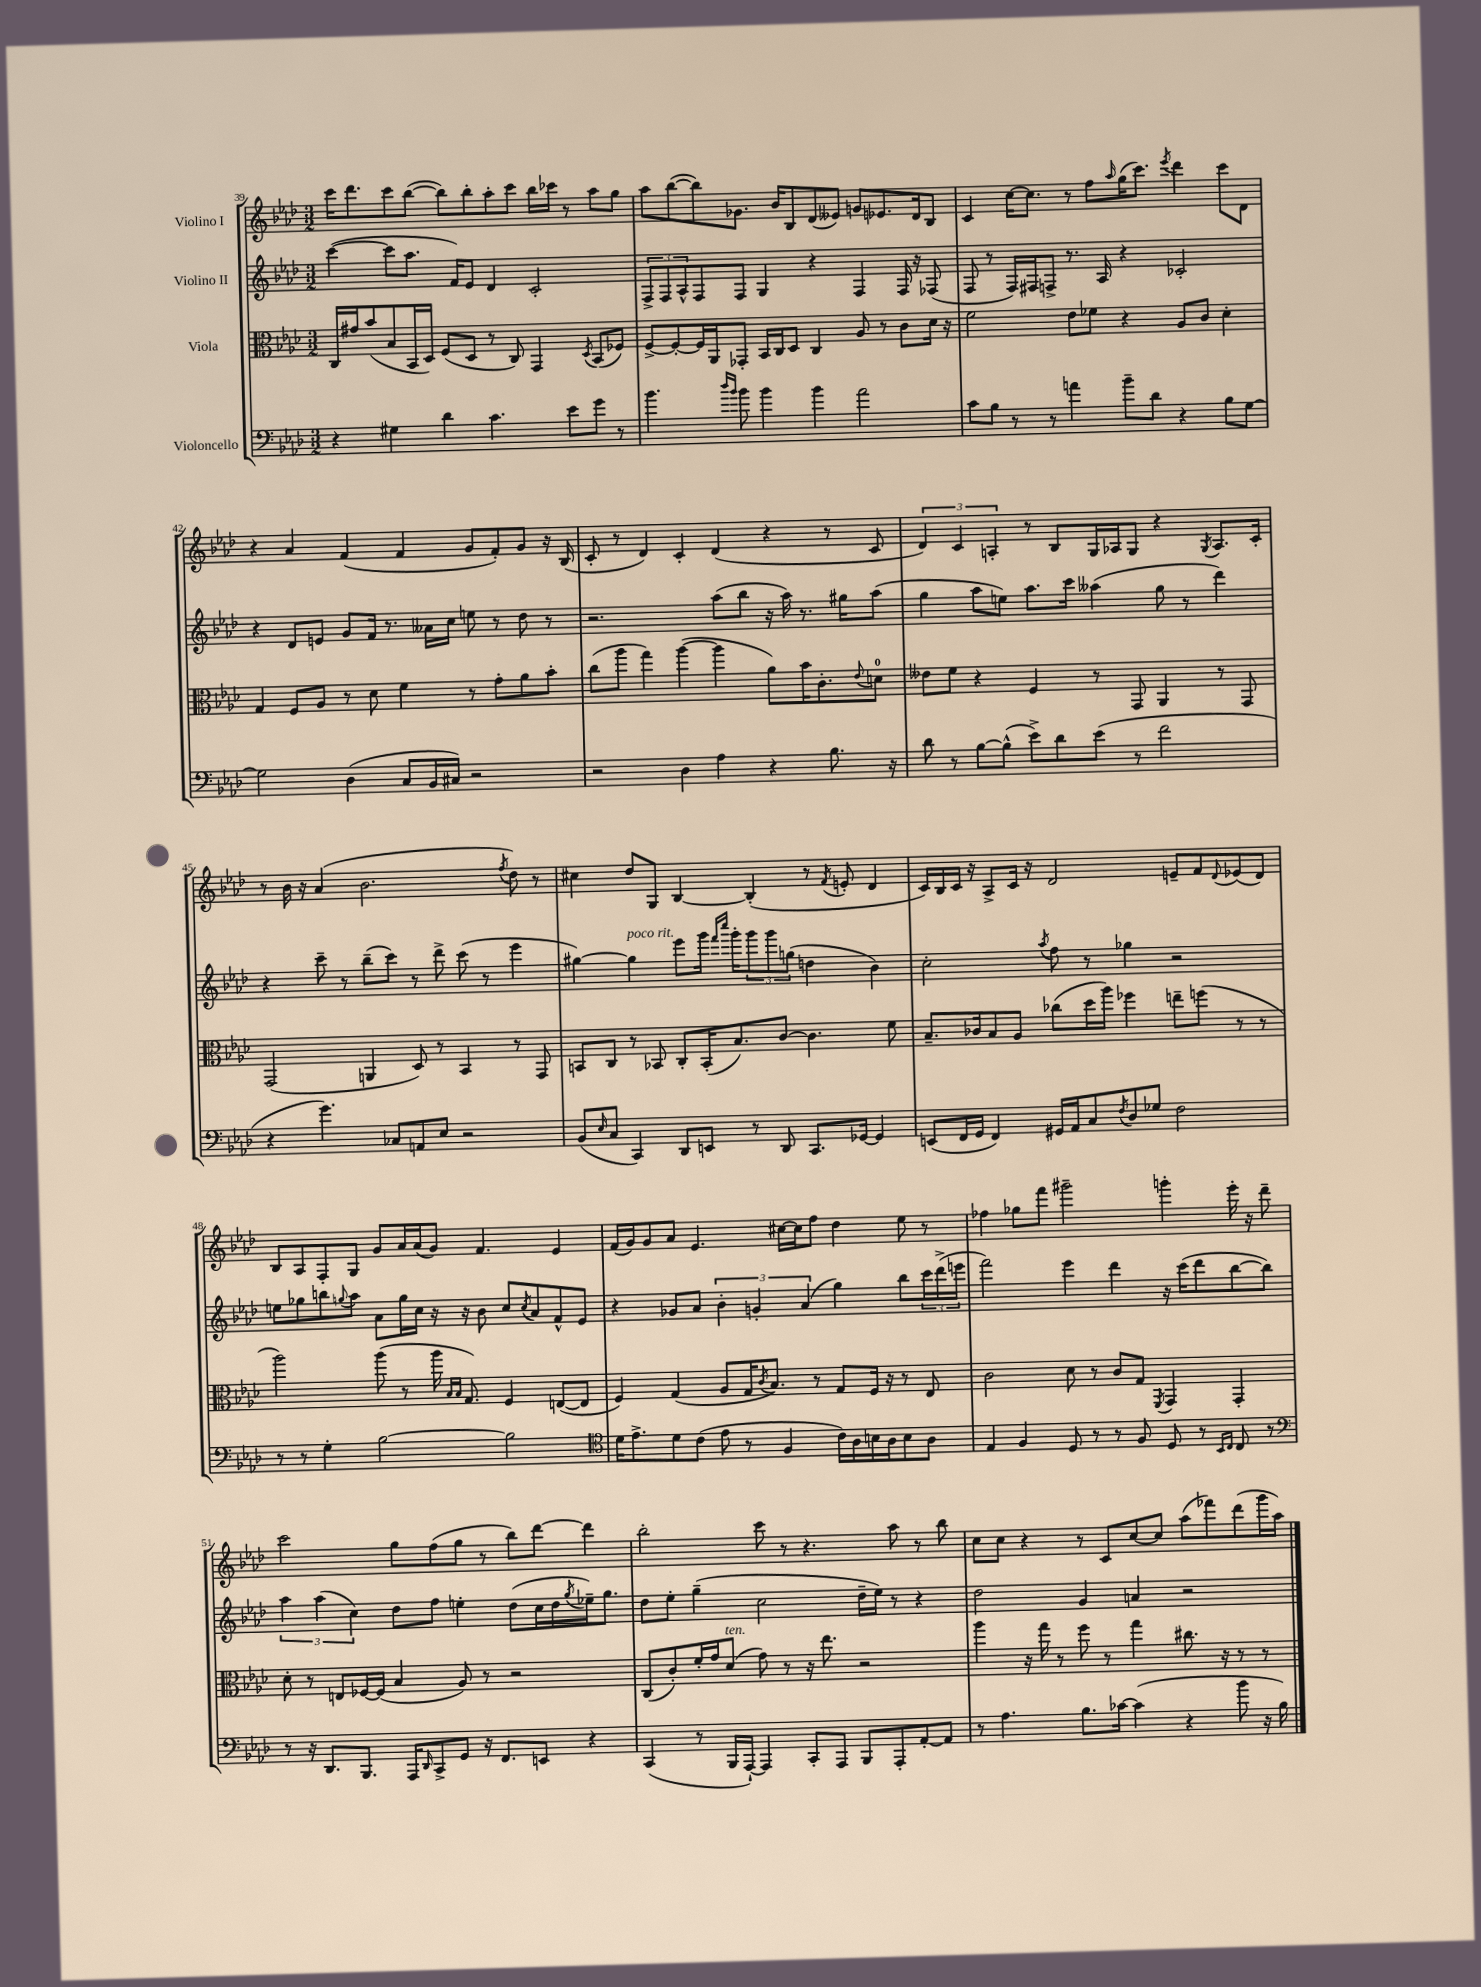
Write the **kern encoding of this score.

**kern	**kern	**kern	**kern
*staff4	*staff3	*staff2	*staff1
*clefF4	*clefC3	*clefG2	*clefG2
*k[b-e-a-d-]	*k[b-e-a-d-]	*k[b-e-a-d-]	*k[b-e-a-d-]
*M3/2	*M3/2	*M3/2	*M3/2
4r	16C/LL	([4ccc\	16ccc\LK
.	16g#/J	.	8.ddd-\
.	(8b-/	.	.
4G#\	8B-/	8ccc\]L	8ccc\
.	16BB-/L	8.aa-\J	([8bb-\J
.	16D-/JJ)	.	.
4d-\	(8F/L	.	8bb-\]L)
.	.	16f/LK)	.
.	8D-/J	8e-/J	8bb-'\
4.c\	8r	4d-/	8aa-'\
.	8C/)	.	8ccc\J
.	4GG/	2c'/	16bb-\LL
.	.	.	16ccc-\JJ
8e-\L	.	.	8r
.	8qD-/	.	.
8g\J	(8BB-/L	.	8aa-\L
8r	8F-/J)	.	8gg\J
=	=	=	=
4.b-\	[8F^/L	12F^/L	8aa-\L
.	.	12F/	.
.	8F'/_	.	([8bb-\
.	.	12A-^^/	.
.	16F/]L	8F/	8bb-\])
.	16AA-/J	.	.
16qqdd-/LL	.	.	.
16qqb-/JJ	.	.	.
8b-\	8GG-'/J	8F/J	8.g-\J
4b-\	16BB-/LL	4G/	.
.	16C/J	.	16b-/LK
.	8D-/J	.	8B-/
4b-\	4C/	4r	(8d-/
.	.	.	8e--/J)
2a-\	8A-/	4F/	8g/L
.	8r	.	8.e-/
.	8c\L	16F/	.
.	.	16r	16d-/k
.	16d-\Jk	(8F-/	8B-/J
.	16r	.	.
=	=	=	=
8c\L	2f\	8F/	4c/
8B-\J	.	8r	.
8r	.	16F/LL)	[16cc\LK
.	.	16F#/J	8.cc\]J
8r	.	8F^/J	.
4a\	8e-\L	8.r	8r
.	8f-\J	.	8ff\L
.	.	16A-/	.
.	.	.	16qqaa-/
8b-~\L	4r	4r	(16gg\K
.	.	.	8.ccc\J)
8d-\J	.	.	.
.	.	.	8qeee-/
4r	8A-/L	2c-'/	4ddd-\
.	8c/J	.	.
8B-\L	4d-'\	.	8ccc\L
[8G\J	.	.	8d-\J
=	=	=	=
2G\]	4G/	4r	4r
.	8F/L	8d-/L	4a-/
.	8A-/J	8e/J	.
(4D-\	8r	8g/L	(4f/
.	8d-\	16f/Jk	.
.	.	8.r	.
8C/L	4f\	.	4f/
16BB-/L	.	16a--\LL	.
16C#/JJ)	.	16cc\JJ	.
2r	8r	8ee\	8g/L
.	8g'\L	8r	8f'/)
.	8a-\	8dd-\	8g/J
.	8b-'\J	8r	16r
.	.	.	(16B-/
=	=	=	=
2r	(8cc\L	2.r	8c'/
.	8aa-\J	.	8r
.	4gg\)	.	4d-/)
4D-\	([4aa-\	.	4c'/
4A-\	4aa-\]	(8aa-\L	(4d-/
.	.	8bb-\J	.
4r	8a-\L)	16r	4r
.	.	16aa-\)	.
.	16b-\K	8.r	.
.	8.c'\	.	.
8.B-\	.	.	8r
.	.	16gg#\LK	.
.	8qqe-/	.	.
.	8d\J	(8aa-\J	8c/
16r	.	.	.
=	=	=	=
8d-\	8e--\L	4gg\	6d-/)
8r	8f\J	.	.
.	.	.	6c/
[8B-\L	4r	8aa-\L	.
.	.	.	6A'/
(8B-^^\]J	.	8ee\J)	.
8e-^\L)	4F/	8.aa-\L	8r
8d-\	.	.	8B-/L
.	.	16ccc\Jk	.
(8e-\J	8r	(4aa--\	16G/L
.	.	.	16A-/J
8r	8GG/	.	8G/J
2f\	4AA-/	8gg\	4r
.	.	8r	.
.	.	.	8qG/
.	8r	4ddd-\)	8.A-/L
.	8GG/	.	.
.	.	.	16c'/Jk
=	=	=	=
4r	(2GG/	4r	8r
.	.	.	16b-\
.	.	.	16r
4.g\)	.	8ccc~\	(4a-/
.	.	8r	.
.	4AA/	(8bb-~\L	2.b-\
8C-/L	.	8ccc\J)	.
8AA/	8D-/)	8r	.
8E-/J	8r	8ddd-^\	.
2r	4BB-/	(8ccc\	.
.	.	8r	.
.	.	.	8qff/
.	8r	4eee-\	8dd-\)
.	8GG/	.	8r
=	=	=	=
(8BB-/L	8BB/L	[4gg#\)	4cc#\
16qqE-/	.	.	.
8C/J	8C/J	.	.
4CC/)	8r	4gg#\]	8dd-/L
.	8BB-/	.	8G/J
8DD-/L	8C'/L	8eee-\L	[4B-/
8EE/J	(16BB-'/K	16ggg\Jk	.
.	.	16qqfff/LL	.
.	.	16qqcccc/JJ	.
.	8.B-/)	16ggg'\LK	.
8r	.	12ggg\	(4B-'/]
.	.	12ggg\	.
8DD-/	[8c/J	.	.
.	.	(12gg\J	.
8.CC/L	4.c\]	4dd\	8r
.	.	.	8qf/
.	.	.	8e'/
[16GG-/Jk	.	.	.
4GG-/]	.	4b-\)	4d-/
.	8f\	.	.
=	=	=	=
(8EE/L	8.B-~/L	2cc'\	16c/LL)
.	.	.	16B-/
16FF/L	.	.	16c/JJ
16GG/JJ	16c-/k	.	16r
4FF/)	8B-/	.	8A-^/L
.	8A-/J	.	16c/Jk
.	.	.	16r
.	.	8qaa-/	.
16GG#/LL	(8cc-\L	8ff\	2d-/
16AA-/J	.	.	.
8C/	16dd-\L	8r	.
.	16aa-\JJ)	.	.
8qF/	.	.	.
8D-/	4ff-\	4gg-\	.
8G-/J	.	.	.
2F\	8ee~\L	2r	8e~/L
.	(8ff\J	.	8f/
.	.	.	8qqd-/
.	8r	.	(8e-/
.	8r	.	8d-/J)
=	=	=	=
8r	2aa-\)	8ee\L	8B-/L
8r	.	8gg-\	8A-/
4G'\	.	8bb\	8F'/
.	.	8qqgg/	.
.	.	8aa-\J	8G/J
[2B-\	(8aa-\	8a-\L	8g/L
.	8r	16gg\L	16a-/L
.	.	16cc\JJ	(16a-/J
.	16aa-\	16r	8g/J)
.	16qqB-/LL	.	.
.	16qqB-/JJ	.	.
.	8.G/)	16r	.
.	.	8b-\	4.f/
2B-\]	4F/	8cc/L	.
.	.	8qcc/	.
.	.	8a-/	.
.	([8E/L	8f^^/	4e-/
.	8E/]J	8e-/J	.
=	=	=	=
*clefC4	*	*	*
16d-\LK	4F/)	4r	(16f/LL
8.e-^\	.	.	16g/J)
.	.	.	8g/
8d-\	(4G/	8g-/L	8a-/J
(8c\J	.	8a-/J	4.e-/
8e-\	8A-/L	6b-'\	.
8r	16G/K	.	.
.	.	6g'/	.
.	8qc/	.	.
.	8.B-/J)	.	.
4F/	.	.	[16cc#\LL
.	.	.	16cc#\]J
.	.	(6a-/	.
.	8r	.	8ff\J
16c\LL)	8G/L	4gg\)	4dd-\
16A-\	.	.	.
16B\	16F/Jk	.	.
16A-\J	16r	.	.
8B\	8r	8bb-\L	8ee-\
8A-\J	8E-/	24ccc\L	8r
.	.	(24ddd-^\	.
.	.	24eee\JJ	.
=	=	=	=
4E-/	2c\	2fff\)	4ff-\
4F/	.	.	8gg-\L
.	.	.	8fff\J
8D-/	8d-\	4eee-\	2ggg#~\
8r	8r	.	.
8r	8c/L	4ddd-\	.
8F/	8G/J	.	.
.	8qFF/	.	.
8D-/	4GG/	16r	4ggg'\
.	.	(16ccc\LK	.
8r	.	8ddd-\	.
16qqBB-/LL	.	.	.
16qqC/JJ	.	.	.
8C/	4GG'/	[8bb-\	16eee-'\
.	.	.	16r
8r	.	8bb-\]J)	8ddd-~\
=	=	=	=
*clefF4	*	*	*
8r	8d-'\	6aa-\	2ccc\
16r	8r	.	.
.	.	(6aa-\	.
8.DD-/L	.	.	.
.	8E/L	.	.
.	.	6cc\)	.
8.BBB-/J	[16F-/L	.	.
.	(16F-/]JJ	.	.
.	4B-/	8dd-\L	8gg\L
16AAA-/LK	.	.	.
16qqDD-/	.	.	.
8CC^/	.	8ff\J	(8ff\
8GG/J	8A-/)	4ee'\	8gg\J
16r	8r	.	8r
8.FF/L	.	.	.
.	2r	(8dd-\L	8bb-\L)
8EE/J	.	16cc\L	[8ddd-\J
.	.	16dd-\	.
.	.	8qgg/	.
4r	.	16ee-~\J)	4ddd-\]
.	.	8.gg\J	.
=	=	=	=
(4CC/	(8C/L	8dd-\L	2bb-'\
.	8c'/)	8ee-'\J	.
8r	16f'/L	(4gg~\	.
.	16g/J	.	.
16BBB-/LL	(8d-/J	.	.
[16AAA-`/JJ)	.	.	.
4AAA-/]	8g\)	2cc\	8ccc\
.	8r	.	8r
8CC'/L	16r	.	4.r
.	8.ee-\	.	.
8AAA-/J	.	.	.
8BBB-/L	2r	16dd-~\LL	.
.	.	16ee-\JJ)	.
8AAA-'/	.	8r	8aa-\
[8AA-'/	.	4r	8r
8AA-/]J	.	.	8bb-\
=	=	=	=
8r	4aa-\	2dd-\	8cc\L
4.A-\	.	.	8cc\J
.	16r	.	4r
.	16gg\	.	.
.	8r	.	.
8.B-\L	8ff\	4g/	8r
.	8r	.	8c/L
[16c-\Jk	.	.	.
(4c-\]	4gg\	4a/	[8cc/
.	.	.	8cc/]J
4r	8.cc#\	2r	(8aa-\L
.	.	.	8fff-\)
.	16r	.	.
8b-\	8r	.	(8ddd-\
16r	8r	.	16ggg\L
16B-\)	.	.	16aa-\JJ)
==	==	==	==
*-	*-	*-	*-
